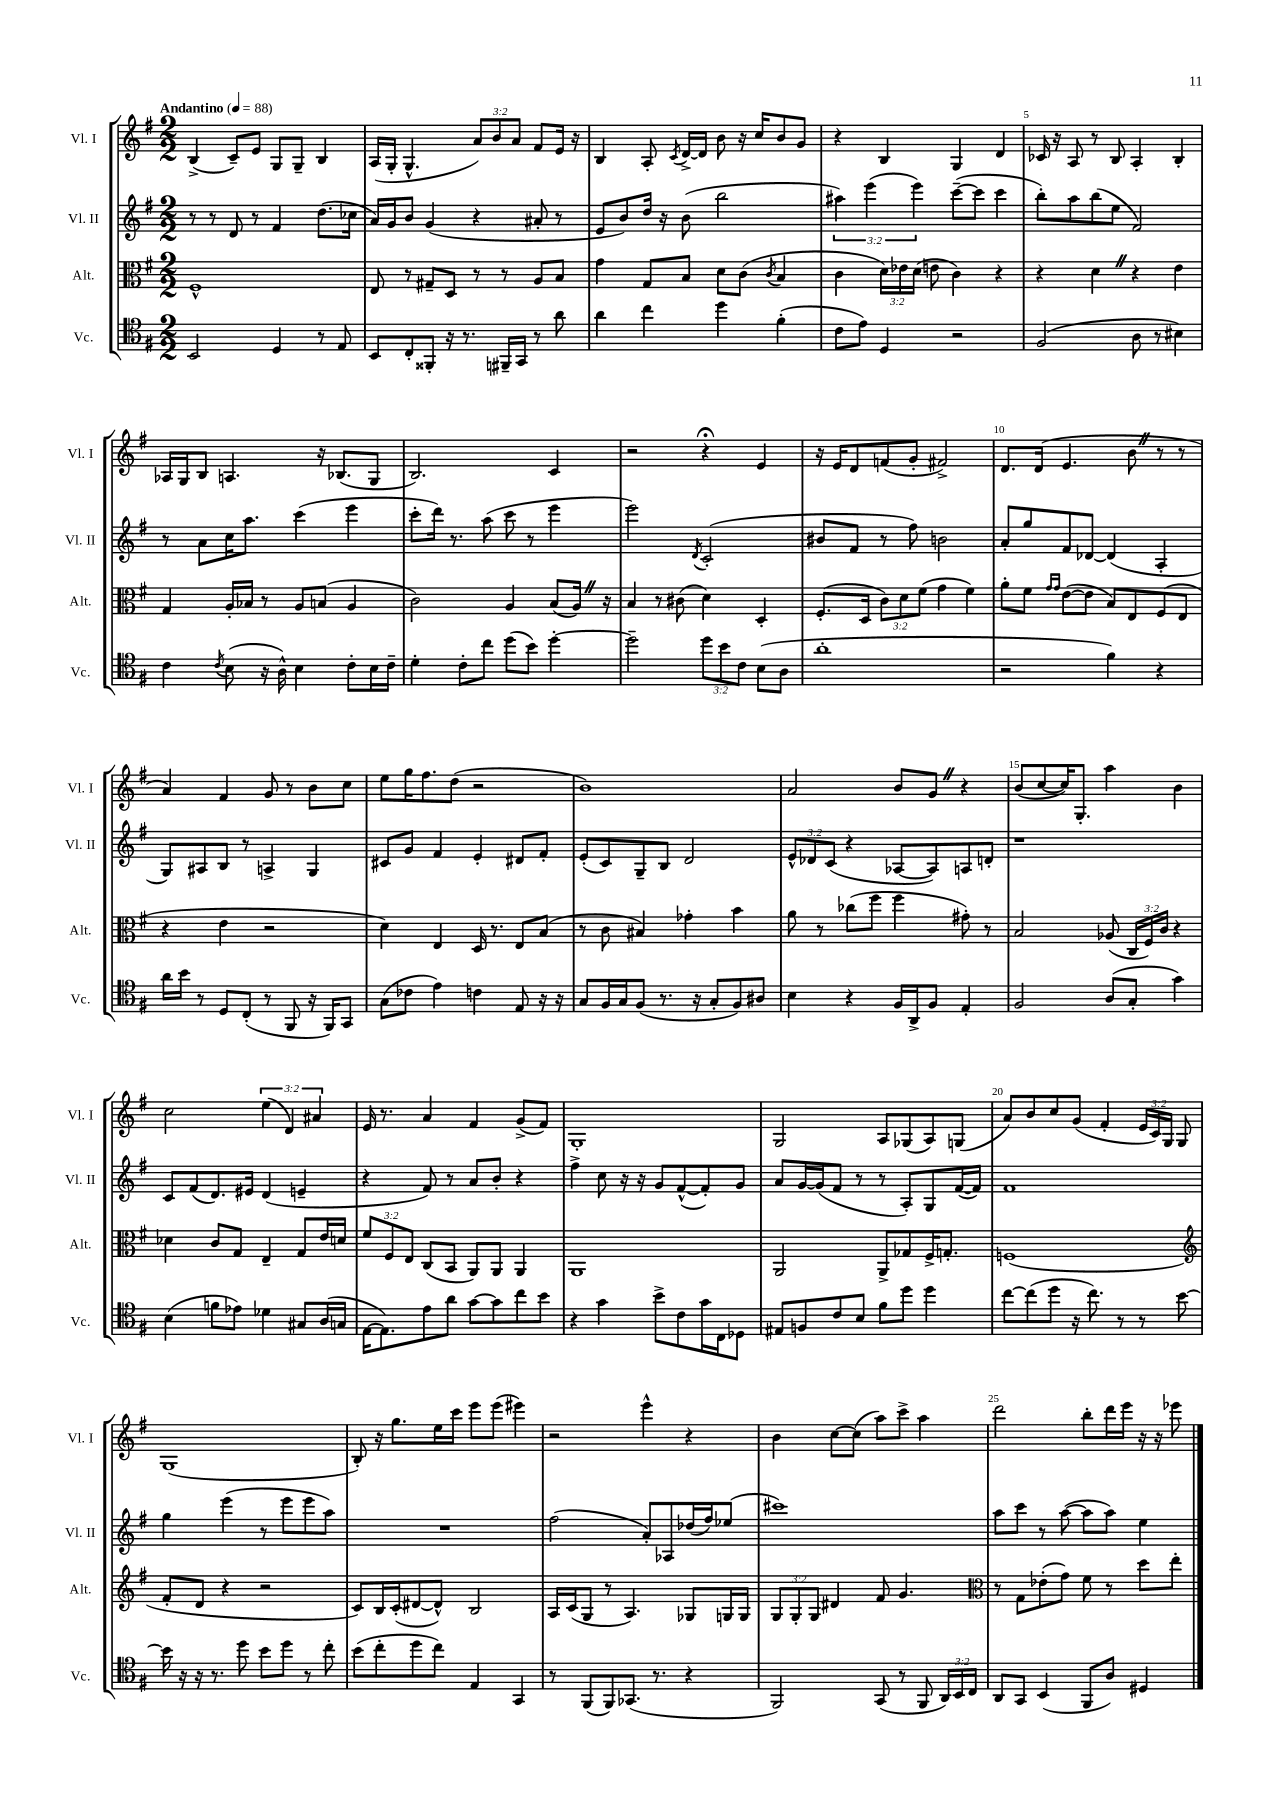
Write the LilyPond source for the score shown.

<<
\new StaffGroup <<
\new Staff = "s0" \with { instrumentName = "Vl. I" shortInstrumentName = "Vl. I" } {
    \clef treble \key g \major \numericTimeSignature \time 2/2 \override Staff.TupletNumber.text = #tuplet-number::calc-fraction-text \tempo "Andantino" 4 = 88
    \autoBeamOff b4->( c'8[--) e'8] g8[ g8]-- b4 |
    a16[( g16]-. g4.-^ \tuplet 3/2 { a'8[) b'8 a'8] } fis'8[ e'16] r16 |
    b4 a8-. \acciaccatura { c'8 } d'16[~-> d'16] b'8 r16 c''16[ b'8 g'8] |
    r4 b4 g4 d'4 |
    ces'16 r16 a8 r8 b8 a4-. b4-. |
    aes16[ g16 b8] a4. r16 bes8.[( g8] |
    b2.) c'4 |
    r2 r4\fermata e'4 |
    r16 e'16[ d'8 f'8( g'8]-. fis'2->) |
    d'8.[ d'16]( e'4. b'8 \once \override BreathingSign.text = \markup { \musicglyph "scripts.caesura.straight" } \breathe r8 r8 |
    a'4) fis'4 g'8 r8 b'8[ c''8] |
    e''8[ g''16 fis''8. d''8]( r2 |
    b'1) |
    a'2 b'8[ g'8] \once \override BreathingSign.text = \markup { \musicglyph "scripts.caesura.straight" } \breathe r4 |
    b'8[( c''8~ c''16) g8.]-. a''4 b'4 |
    c''2 \tuplet 3/2 { e''4( d'4) ais'4 } |
    e'16 r8. a'4 fis'4 g'8[->( fis'8]) |
    g1-. |
    g2 a8[ ges8( a8) g8]( |
    a'8[) b'8 c''8 g'8]( fis'4-. \tuplet 3/2 { e'16[ c'16) g16] } g8 |
    g1( |
    b8-.) r16 g''8.[ e''16 c'''16] e'''8[ e'''8]( eis'''4) |
    r2 e'''4-^ r4 |
    b'4 c''8[~ c''8]( a''8[) c'''8]-> a''4 |
    d'''2 b''8[-. d'''16 e'''16] r16 r16 ees'''8 \bar "|." |
}
\new Staff = "s1" \with { instrumentName = "Vl. II" shortInstrumentName = "Vl. II" } {
    \clef treble \key g \major \numericTimeSignature \time 2/2 \override Staff.TupletNumber.text = #tuplet-number::calc-fraction-text
    \autoBeamOff r8 r8 d'8 r8 fis'4 d''8.[( ces''16] |
    a'16[) g'16 b'8] g'4( r4 ais'8-. r8 |
    e'8[ b'8) d''16] r16 b'8( b''2 |
    \tuplet 3/2 { ais''4) e'''4( e'''4) } c'''8[~--( c'''8] c'''4 |
    b''8[-.) a''8 b''8( e''8] fis'2) |
    r8 a'8[ c''16 a''8.] c'''4( e'''4 |
    c'''8[-. d'''16]) r8. a''8( c'''8 r8 e'''4 |
    e'''2) \acciaccatura { d'8 } c'2-.( |
    bis'8[ fis'8] r8 fis''8) b'2 |
    a'8[-. g''8 fis'8 des'8]~ des'4( a4-. |
    g8[) ais8 b8] r8 a4-> g4 |
    cis'8[ g'8] fis'4 e'4-. dis'8[ fis'8]-. |
    e'8[-.( c'8) g8-- b8] d'2 |
    \tuplet 3/2 { e'8[-^ des'8 c'8]( } r4 aes8[~ aes8) a8 d'8]-. |
    r1 |
    c'8[ fis'8( d'8.) eis'16] d'4( e'4-- |
    r4 fis'8) r8 a'8[ b'8]-. r4 |
    fis''4-> c''8 r16 r16 g'8[ fis'8~-^( fis'8-.) g'8] |
    a'8[ g'16~ g'16( fis'8] r8 r8 a8[-.) g8 fis'16~( fis'16]) |
    fis'1 |
    g''4 e'''4( r8 e'''8[ e'''8 a''8]) |
    R1 |
    fis''2( a'8[-.) aes8 des''16( fis''16) ees''8]( |
    cis'''1) |
    a''8[ c'''8] r8 a''8~( a''8[ a''8]) e''4 \bar "|." |
}
\new Staff = "s2" \with { instrumentName = "Alt." shortInstrumentName = "Alt." } {
    \clef alto \key g \major \numericTimeSignature \time 2/2 \override Staff.TupletNumber.text = #tuplet-number::calc-fraction-text
    \autoBeamOff fis1-^ |
    e8 r8 gis8[-- d8] r8 r8 a8[ b8] |
    g'4 g8[ b8] d'8[ c'8]( \acciaccatura { c'8 } b4 |
    c'4 \tuplet 3/2 { d'16[) ees'16 d'16]( } e'8 c'4) r4 |
    r4 d'4 \once \override BreathingSign.text = \markup { \musicglyph "scripts.caesura.straight" } \breathe r4 e'4 |
    g4 a16[-. bes16] r8 a8[ b8]( a4 |
    c'2) a4 b8[( a16]) \once \override BreathingSign.text = \markup { \musicglyph "scripts.caesura.straight" } \breathe r16 |
    b4 r8 cis'8( d'4) d4-. |
    fis8.[-.( d16] \tuplet 3/2 { c'8[) d'8 fis'8]( } g'4 fis'4) |
    a'8[-. fis'8] \grace { g'16[ g'16] } e'8[~( e'8] b8[) e8 fis8( e8] |
    r4 e'4 r2 |
    d'4) e4 d16 r8. e8[ b8]( |
    r8 c'8 bis4) ges'4-. b'4 |
    a'8 r8 ces''8[( fis''8] fis''4 gis'8-.) r8 |
    b2 aes8( \tuplet 3/2 { c16[ fis16) c'16] } r4 |
    des'4 c'8[ g8] e4-- g8[ e'16 d'16] |
    \tuplet 3/2 { fis'8[ fis8 e8] } c8[( b,8] a,8[) a,8] a,4 |
    a,1 |
    a,2 a,8[-> ges8 fis16-> g8.]-. |
    f1( |
    \clef treble fis'8[-. d'8] r4 r2 |
    c'8[) b16 c'16-.( dis'8~ dis'8]-^) b2 |
    a16[ c'16( g8] r8 a4.) ges8[ g16 g16] |
    \tuplet 3/2 { g8[ g8-. g8] } dis'4 fis'8 g'4. |
    \clef alto r8 g8[ ees'8-.( g'8]) fis'8 r8 d''8[ e''8]-. \bar "|." |
}
\new Staff = "s3" \with { instrumentName = "Vc." shortInstrumentName = "Vc." } {
    \clef tenor \key g \major \numericTimeSignature \time 2/2 \override Staff.TupletNumber.text = #tuplet-number::calc-fraction-text
    \autoBeamOff b,2 d4 r8 e8 |
    b,8[ c8-. fisis,8]-. r16 r8. fis,16[-- g,16] r8 a'8 |
    a'4 c''4 d''4 fis'4-.( |
    c'8[ e'8]) d4 r2 |
    fis2( a8 r8 bis4) |
    c'4 \acciaccatura { c'8 } b8( r16 a16-^) b4 c'8[-. b16 c'16]-- |
    d'4-. c'8[-. c''8] d''8[( b'8]) d''4~-. |
    d''2-- \tuplet 3/2 { d''8[ b'8 c'8] } b8[( a8] |
    a'1-. |
    r2 fis'4) r4 |
    a'16[ b'16] r8 d8[ c8]-.( r8 fis,8 r16 fis,16[) g,8] |
    g8[( ces'8] e'4) c'4 e8 r16 r16 |
    g8[ fis16 g16 fis8]( r8. r16 g8[-. fis8) ais8] |
    b4 r4 fis16[ a,16-> fis8] e4-. |
    fis2 a8[( g8]-. g'4) |
    b4( f'8[ ees'8]) des'4 gis8[ a16( g16] |
    e16[~ e8.) e'8 a'8] g'8[~ g'8 c''8 b'8] |
    r4 g'4 b'8[-> c'8 g'16 c16 des8] |
    eis8[ f8 c'8 b8] fis'8[ d''8] d''4 |
    c''8[~ c''8( d''8] r16 c''8.) r8 r8 b'8~ |
    b'16 r16 r16 r8. d''8 b'8[ d''8] r8 c''8-. |
    b'8[( c''8-. d''8 c''8]) e4 g,4 |
    r8 fis,8[( fis,8) ges,8.]( r8. r4 |
    fis,2) g,8( r8 fis,8 \tuplet 3/2 { a,16[) b,16 c16] } |
    a,8[ g,8] b,4( fis,8[ a8]) dis4 \bar "|." |
}
>>
>>
\layout { \context { \Score \override BarNumber.break-visibility = ##(#f #t #t) barNumberVisibility = #(every-nth-bar-number-visible 5) } }
